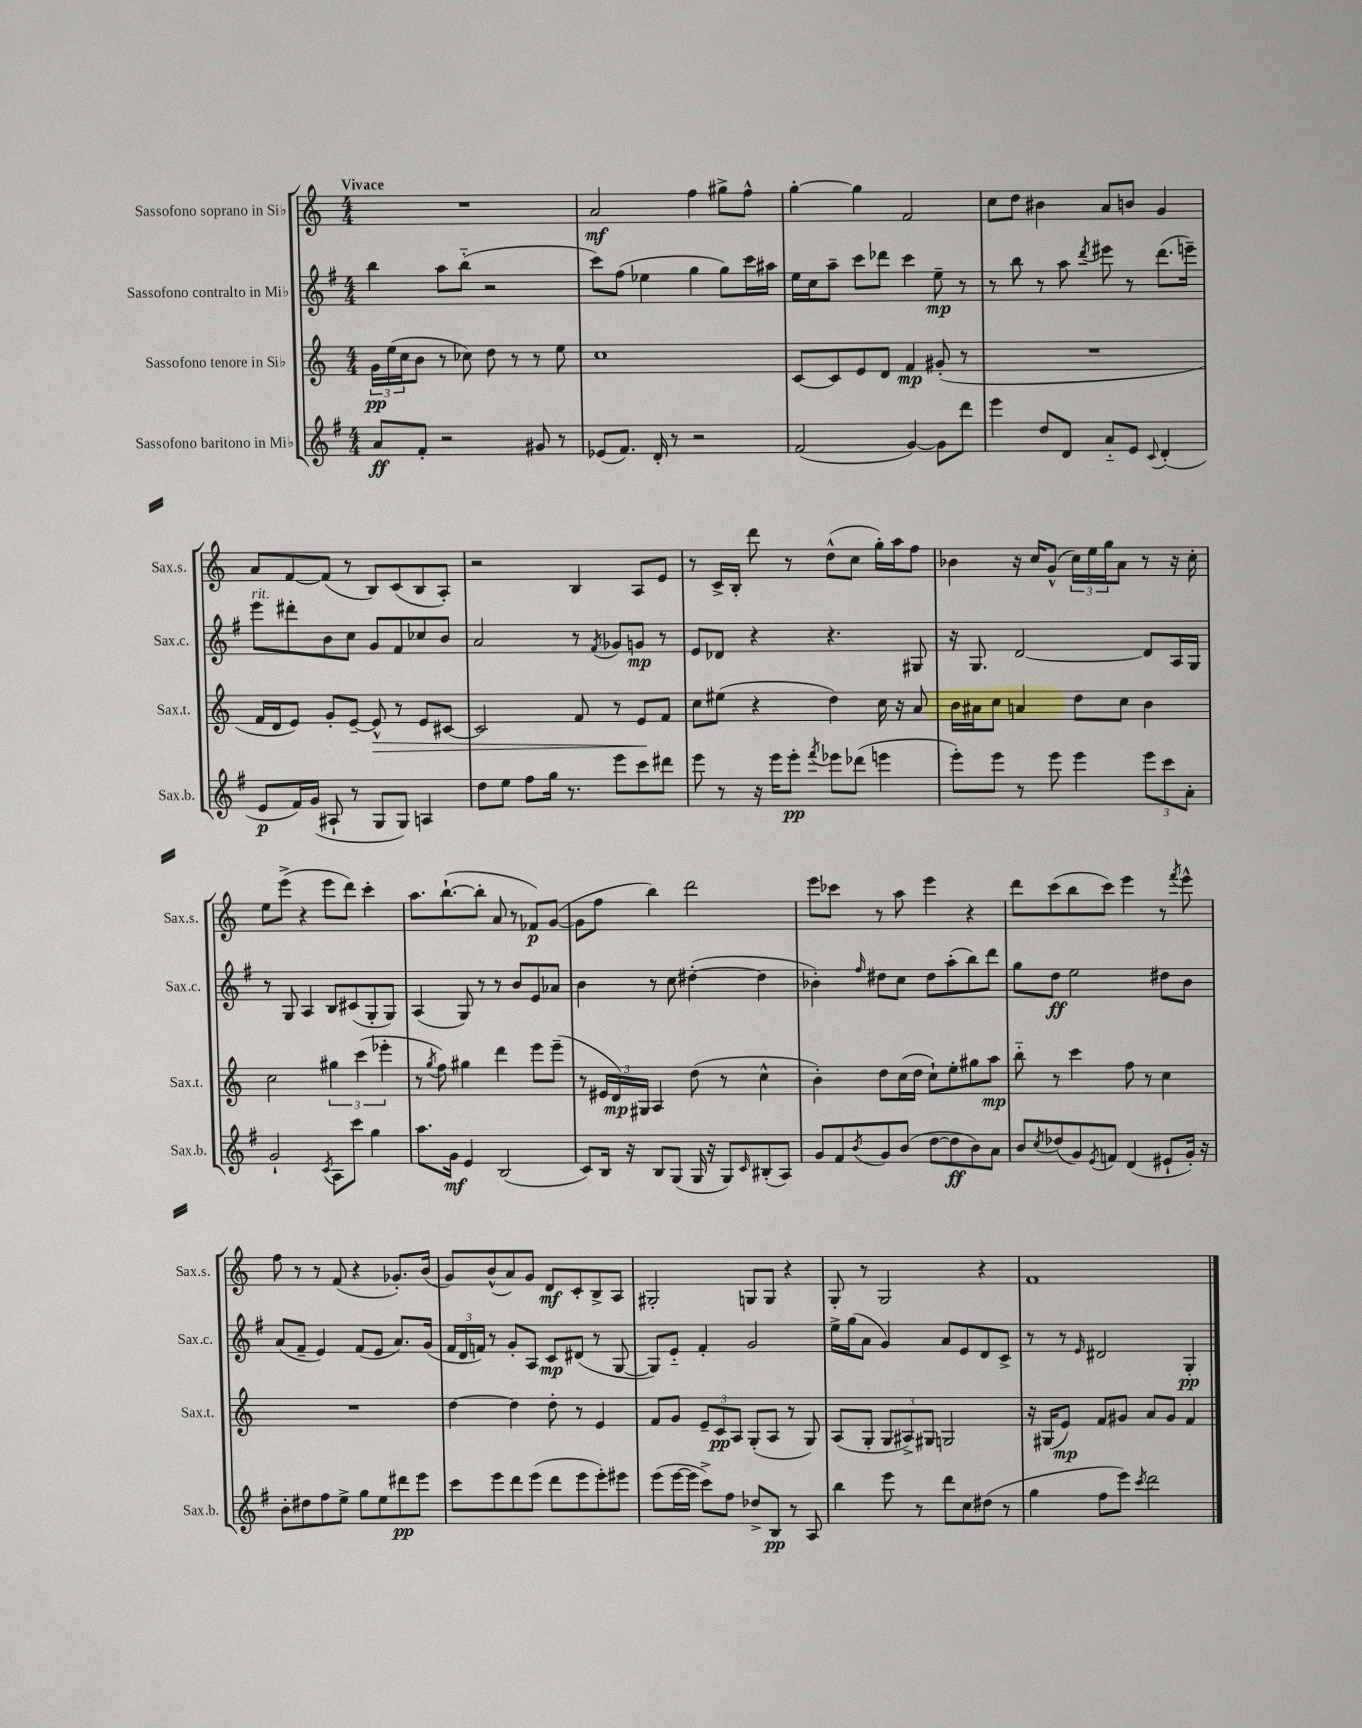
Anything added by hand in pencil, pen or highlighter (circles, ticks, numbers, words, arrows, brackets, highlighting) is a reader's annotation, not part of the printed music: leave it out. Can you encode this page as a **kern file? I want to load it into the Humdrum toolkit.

**kern	**kern	**kern	**kern
*staff4	*staff3	*staff2	*staff1
*clefG2	*clefG2	*clefG2	*clefG2
*k[f#]	*k[]	*k[f#]	*k[]
*M4/4	*M4/4	*M4/4	*M4/4
8a/L	24g\LL	4bb\	1r
.	(24ee\	.	.
.	24cc\J	.	.
8f#'/J	8b\J	.	.
2r	8r	8aa\L	.
.	8cc-\)	(8bb'~\J	.
.	8dd\	2r	.
.	8r	.	.
8g#/	8r	.	.
8r	8ee\	.	.
=	=	=	=
(8e-/L	1cc	8ccc\L)	2a/
8.f#/J)	.	(8ff#\J	.
.	.	4ee-\	.
16d'/	.	.	.
8r	.	.	.
2r	.	4gg\	4ff\
.	.	8gg\L)	8gg#^\L
.	.	16ccc\L	8ff^^\J
.	.	16aa#\JJ	.
=	=	=	=
(2f#/	[8c/L	16ee\LL	[4gg'\
.	.	16cc\J	.
.	8c/]	8aa~\J	.
.	8e/	8ccc\L	4gg\]
.	8d/J	8ddd-\J	.
[4g/)	4f/	4ccc\	2f/
8g\]L	(8g#'/	8ee~\	.
8ddd\J	8r	8r	.
=	=	=	=
4eee\	1r	8r	8cc\L
.	.	8bb\	8dd\J
8dd/L	.	8r	4b#\
8d/J	.	8aa\	.
.	.	8qddd/	.
8a'~/L	.	8eee#\	8a/L
8e/J	.	8r	8b/J
8qqc/	.	.	.
(4d'/	.	(8.ddd\L	4g/
.	.	16eee~\Jk)	.
=	=	=	=
8e/L	16f/LL	8eee\L	8a/L
.	16d/J	.	.
16f#/L)	8e/J)	8ddd#'\	[8f/
(16g/JJ	.	.	.
8A#`/	8g'/L	8b\	(8f/]J
8r	[8e~/J	8cc\J	8r
8G/L	8e^^/]	8g/L	8B/L)
8G/J)	8r	8f#/	(8c/
4A/	8e/L	8cc-/	8B/
.	[8c#/J	8b/J	8A'/J)
=	=	=	=
8dd\L	2c#/]	2a/	2r
8ee\J	.	.	.
8ff#\L	.	.	.
16gg\Jk	.	.	.
8.r	.	.	.
.	8f/	8r	4B/
.	.	8qf#/	.
8eee\L	8r	8g-/L	.
8ccc\	8e/L	8g/J	8A/L
8ddd#\J	8f/J	8r	8e/J
=	=	=	=
8eee\	8cc\L	8e/L	8r
8r	(8ee#\J	8d-/J	16c^/LL
.	.	.	16B'/JJ
16r	4r	4r	8ddd\
16eee\LK	.	.	.
8eee'\J	.	.	8r
8qfff#/	.	.	.
8eee-\L	4dd\)	4.r	(8dd^^\L
(8ddd-\J	.	.	8cc\J
4eee\	16cc\	.	16gg'\LL)
.	16r	.	16aa\J
.	8a/	8G#/	8ff\J
=	=	=	=
8eee'\L)	16b\LL	16r	4b-\
.	16a#\J	8.G/	.
8eee\J	8cc\J	.	.
8r	4a/	[2d/	16r
.	.	.	16cc/LK
8eee\	.	.	(8g^^/J
4eee\	8dd\L	.	24cc\LL)
.	.	.	24ee\
.	.	.	24gg\J
.	8cc\J	.	8a\J
12eee\L	4b\	8d/]L	8r
12ccc\	.	.	.
.	.	16A/L	16r
12a'\J	.	.	.
.	.	16G/JJ	16cc'\
=	=	=	=
2g`/	2cc\	8r	8ee\L
.	.	8G/	(8eee^\J
.	.	4A/	4r
8qc/	.	.	.
8A\L	6gg#\	8B/L	8eee\L
8ccc\J	.	(8c#/	8ddd\J)
.	(6ccc\	.	.
4gg\	.	8G'/	4ccc'\
.	6eee-'\	.	.
.	.	8G/J)	.
=	=	=	=
8.aa\L	8r	(4A/	8.aa\L
.	8qgg/	.	.
.	8ff\)	.	.
16g\Jk	.	.	([8.bb`\
4e/	4gg#\	8G/)	.
.	.	8r	8bb'\]J
(2B/	4ddd\	8r	8a/
.	.	8b/L	8r
.	8eee\L	8e/	8f-/L)
.	(8eee~\J	8a-/J	([8g/J
=	=	=	=
8c/L)	8r	4b\	8g\]L
16B/Jk	24e#/LL	.	8ff\J
.	24d/)	.	.
16r	.	.	.
.	24G#/JJ	.	.
8B/L	4A/	8r	4bb\)
(8G/J	.	8cc\	.
16G/	(8dd\	([4dd#'\	2ddd\
16r	.	.	.
8G/L)	8r	.	.
16qqc/	.	.	.
(8B#'/	4cc^^\	4dd#\]	.
8A/J)	.	.	.
=	=	=	=
8g/L	4b'\)	4b-'\)	8eee\L
8f#/	.	.	8ccc-\J
8qb/	.	16qqff#/	.
8g/	8dd\L	8dd#\L	8r
(8b/J	(16cc\L	8cc\J	8aa\
.	16dd\JJ	.	.
[8dd\L	8cc`\L)	8dd#\L	4eee\
8dd\]	8ee'\	(8aa'\	.
8b\)	8gg#\	8bb\)	4r
8a\J	8aa\J	8ddd\J	.
=	=	=	=
8b/L	8bb'~\	8gg\L	8ddd\L
8qcc/	.	.	.
(8dd-/	8r	8dd\J	(8ccc\
8g/)	4ccc\	2ee\	8bb\
8qe/	.	.	.
8f/J	.	.	8ccc\J)
(4d/	8ff\	.	4eee\
.	8r	.	.
8e#`/L	4cc\	8dd#\L	8r
.	.	.	8qfff/
16g'/Jk)	.	8b\J	8eee^^\
16r	.	.	.
=	=	=	=
8b'\L	1r	(8a/L	8ff\
8dd#\	.	8f#~/J	8r
8ff#\	.	4e/)	8r
8ee^\J	.	.	(8f/
8gg\L	.	(8f#/L	4r
8ee\	.	8e/J	.
8ddd#\	.	8.a/L)	8.g-'/L)
8eee\J	.	.	.
.	.	(16g/Jk	(16b/Jk
=	=	=	=
8ccc\L	[4dd\	24f#/LL	8g/L)
.	.	24d/	.
.	.	24f/JJ)	.
8eee\	.	8r	(8b^^/
8ddd\	4dd\]	8g'/L	8a/)
(8eee\J	.	8A/J	8g/J
8ddd\L	8dd'\	8c/L	8d/L
8eee\	8r	(8d#/J	8c'/
8eee'\)	4e/	8r	8B^/
8eee#\J	.	[8G/	8A/J
=	=	=	=
(8eee\L	8f/L	8G/]L)	2G#'/
[16eee\L	8g/J	8e'~/J	.
16eee\]JJ	.	.	.
8ccc^\L)	12e~/L	4f#'/	.
.	12c/	.	.
8ff#\J	.	.	.
.	12A/J	.	.
8dd-^/L	(8G'/L	2g/	8G/L
8B/J	8A/J	.	8G/J
8r	8r	.	4r
8A/	8G/)	.	.
=	=	=	=
4bb\	(8A/L	16ee^\LL	8G'/
.	.	(16gg\J	.
.	8G'/J	8a\J	8r
8eee\	12G/L	4g/)	2G/
.	12A#^/)	.	.
8r	.	.	.
.	12G#/J	.	.
8ddd\L	2G/	8a/L	.
8cc\	.	8e/	.
(8dd#\J	.	8d/	4r
8r	.	8c^/J	.
=	=	=	=
4gg\	16r	8r	1f
.	(16G#/LK	.	.
.	8e/J)	8r	.
.	.	16qqe/	.
8ff#\L	8f/L	2d#/	.
8eee\J)	8g#/J	.	.
8qccc/	.	.	.
2ddd\	8a/L	.	.
.	8g#/J	.	.
.	4f/	4G'/	.
==	==	==	==
*-	*-	*-	*-
